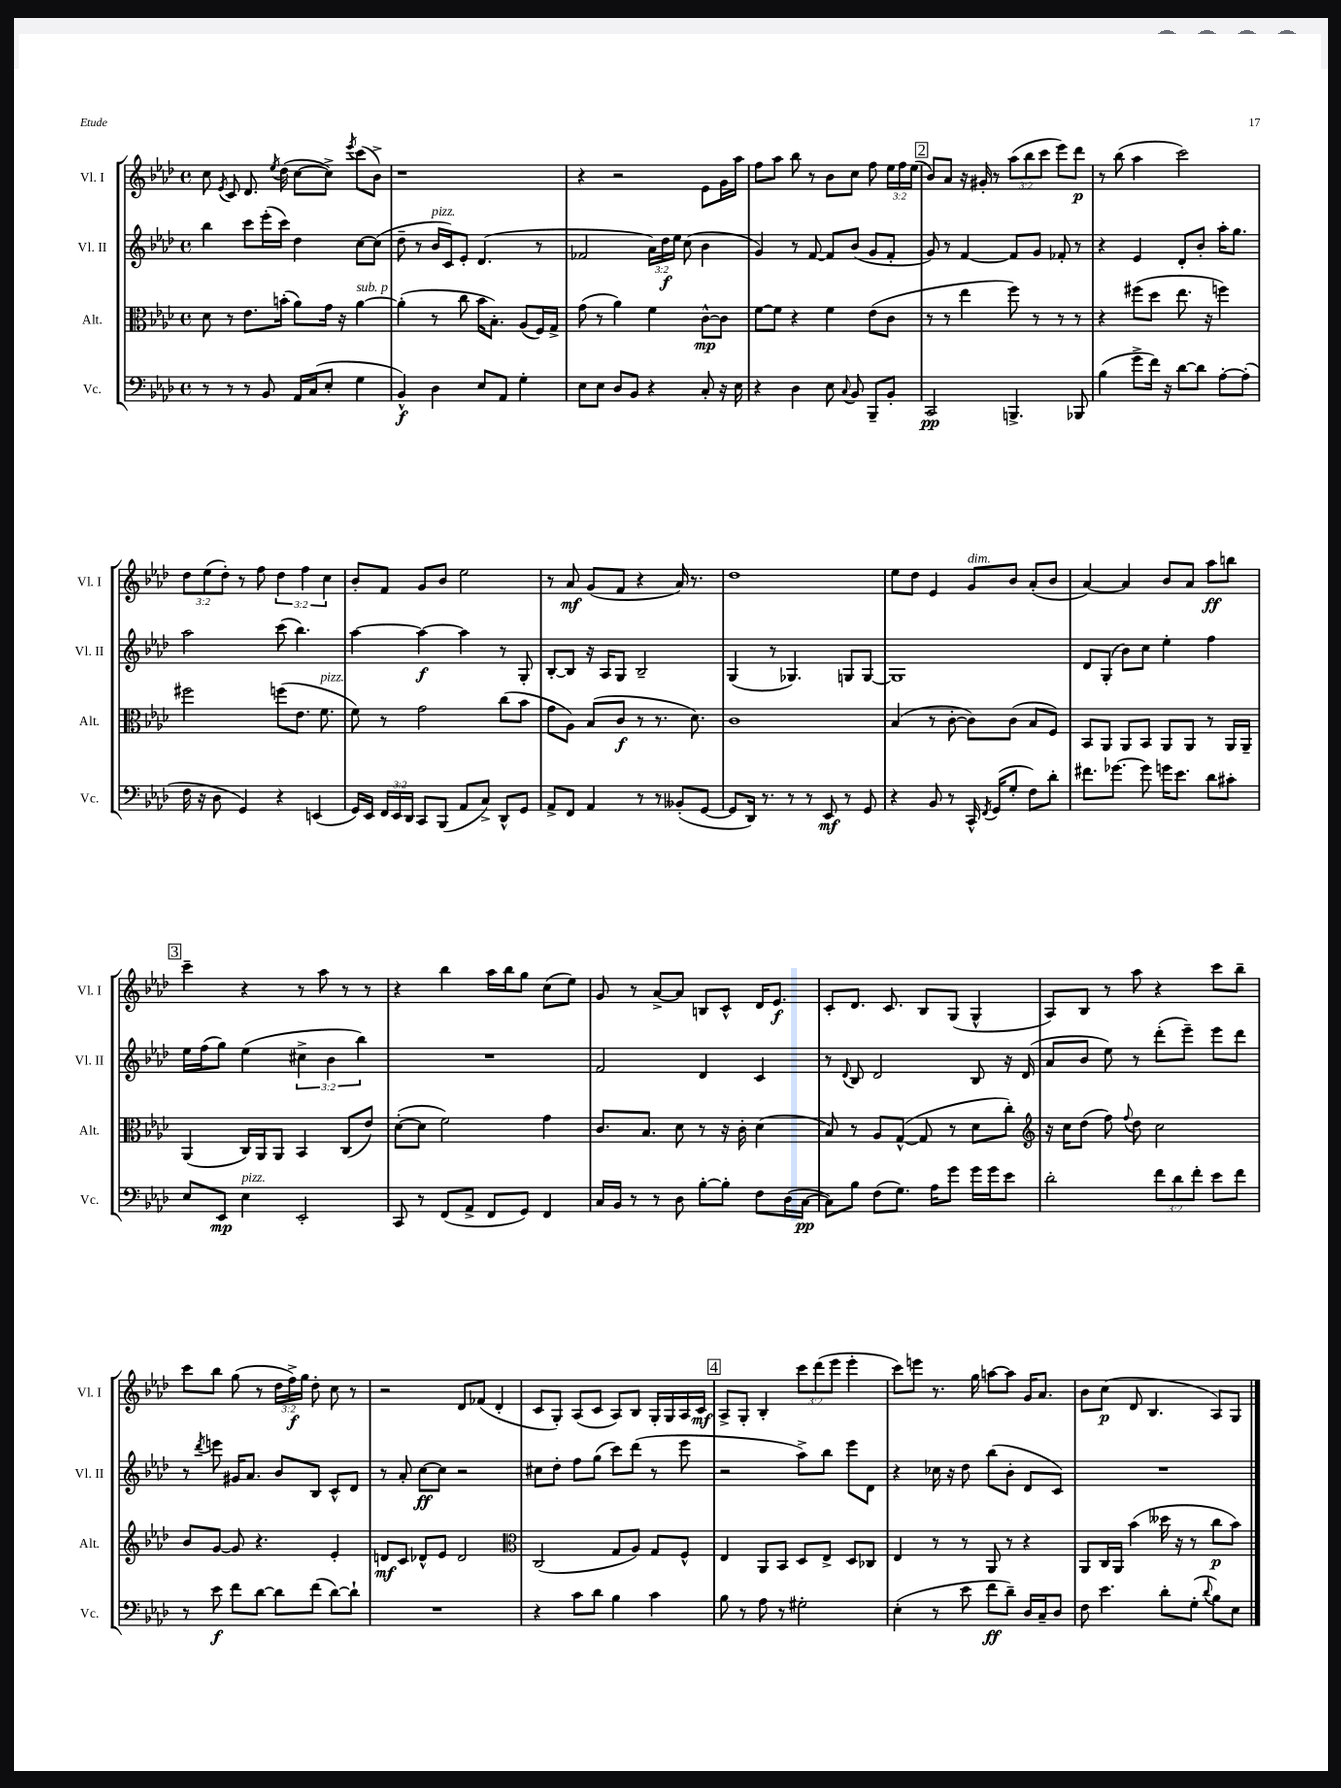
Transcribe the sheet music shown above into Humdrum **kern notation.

**kern	**dynam	**kern	**dynam	**kern	**dynam	**kern	**dynam
*part4	*part4	*part3	*part3	*part2	*part2	*part1	*part1
*staff4	*staff4	*staff3	*staff3	*staff2	*staff2	*staff1	*staff1
*I"Vc.	*	*I"Alt.	*	*I"Vl. II	*	*I"Vl. I	*
*I'Vc.	*	*I'Alt.	*	*I'Vl. II	*	*I'Vl. I	*
*clefF4	*	*clefC3	*	*clefG2	*	*clefG2	*
*k[b-e-a-d-]	*	*k[b-e-a-d-]	*	*k[b-e-a-d-]	*	*k[b-e-a-d-]	*
*M4/4	*	*M4/4	*	*M4/4	*	*M4/4	*
*met(c)	*	*met(c)	*	*met(c)	*	*met(c)	*
=88	=88	=88	=88	=88	=88	=88	=88
8r	.	8d-\	.	4bb-\	.	8cc\	.
.	.	.	.	.	.	8qe-/	.
8r	.	8r	.	.	.	8c/	.
8r	.	8.e-\L	.	8ccc\L	.	8.d-/	.
8BB-/	.	.	.	(16eee-'\L	.	.	.
.	.	.	.	.	.	8qee-/	.
.	.	(16bn'\Jk	.	16ccc\JJ)	.	(16dd-\	.
16AA-/LL	.	8a-\L)	.	4dd-\	.	[8cc\L	.
(16C/J	.	.	.	.	.	.	.
8E-'/J	.	16g\Jk	.	.	.	8cc^\J])	.
.	.	16r	.	.	.	.	.
.	.	.	.	.	.	8qeee-/	.
!	!	!LO:TX:a:i:t=sub. p	!	!	!	!	!
4G\	.	[4a-\	.	[8cc\L	.	(8ccc\L	.
.	.	.	.	(8cc\J]	.	8b-^\J)	.
=89	=89	=89	=89	=89	=89	=89	=89
4BB-^^/)	f	(4a-'\]	.	8dd-~\	.	1r	.
.	.	.	.	8r	.	.	.
!	!	!	!	!LO:TX:a:i:t=pizz.	!	!	!
4D-\	.	8r	.	16b-/LL	.	.	.
.	.	.	.	16c/J)	.	.	.
.	.	8cc\	.	8e-'/J	.	.	.
8E-/L	.	16b-\KL	.	(4.d-/	.	.	.
.	.	8.B-'\J)	.	.	.	.	.
8AA-/J	.	.	.	.	.	.	.
4G'\	.	(8A-/L	.	.	.	.	.
.	.	16F/L)	.	8r	.	.	.
.	.	16G^/JJ	.	.	.	.	.
=90	=90	=90	=90	=90	=90	=90	=90
8E-\L	.	(8g\	.	2f-X/	.	4r	.
8E-\J	.	8r	.	.	.	.	.
8D-/L	.	4a-\)	.	.	.	2r	.
8BB-/J	.	.	.	.	.	.	.
4r	.	4f\	.	24a-\LL)	.	.	.
.	.	.	.	24dd-\	f	.	.
.	.	.	.	24ee-\JJ	.	.	.
.	.	.	.	(8cc\	.	.	.
8C'/	.	[8c^^\L	mp	4b-\	.	8e-\L	.
16r	.	8c\J]	.	.	.	16g\L	.
16E-\	.	.	.	.	.	16aa-\JJ	.
=91	=91	=91	=91	=91	=91	=91	=91
4r	.	[8f\L	.	4g/)	.	8ff\L	.
.	.	8f\J]	.	.	.	8aa-\J	.
4D-\	.	4r	.	8r	.	8bb-\	.
.	.	.	.	[8f/	.	8r	.
8E-\	.	4f\	.	8f/L]	.	8b-\L	.
8qqC/	.	.	.	.	.	.	.
8BB-/	.	.	.	(8b-/J	.	8cc\J	.
8BBB-~/L	.	(8e-\L	.	8g/L	.	8ff\	.
8BB-'/J	.	8c\J	.	8f'/J	.	24ee-\LL	.
.	.	.	.	.	.	24ff\	.
.	.	.	.	.	.	(24ee-\JJ	.
!!LO:REH:place=s1:t=2
=92	=92	=92	=92	=92	=92	=92	=92
2CC/	pp	8r	.	8g/)	.	8b-/L)	.
.	.	8r	.	8r	.	8a-/J	.
.	.	4ee-\	.	[4f/	.	16r	.
.	.	.	.	.	.	16g#X'/	.
.	.	.	.	.	.	8r	.
4.BBBn^/	.	8ff\)	.	8f/L]	.	(12aa-\L	.
.	.	.	.	.	.	12bb-\	.
.	.	8r	.	8g/J	.	.	.
.	.	.	.	.	.	12ccc\J	.
.	.	8r	.	8f-X'/	.	8eee-\L)	.
8BBB-X/	.	8r	.	8r	.	8ddd-\J	p
=93	=93	=93	=93	=93	=93	=93	=93
(4B-\	.	4r	.	4r	.	8r	.
.	.	.	.	.	.	(8bb-\	.
8g^\L	.	(8ff#X\L	.	4e-/	.	4aa-\	.
16f\Jk)	.	8dd-\J	.	.	.	.	.
16r	.	.	.	.	.	.	.
[8d-\L	.	8.ee-\	.	8d-'/L	.	2ccc\)	.
8d-\J]	.	.	.	8b-'/J	.	.	.
.	.	16r	.	.	.	.	.
[8A-'\L	.	4ffn\)	.	16aa-'\KL	.	.	.
.	.	.	.	8.gg\J	.	.	.
(8A-'\J]	.	.	.	.	.	.	.
!!LO:LB:g=z
=94	=94	=94	=94	=94	=94	=94	=94
16F\	.	2ff#X\	.	2aa-\	.	12dd-\L	.
16r	.	.	.	.	.	.	.
.	.	.	.	.	.	(12ee-\	.
8D-\	.	.	.	.	.	.	.
.	.	.	.	.	.	12dd-'\J)	.
4GG/)	.	.	.	.	.	8r	.
.	.	.	.	.	.	8ff\	.
4r	.	(8ffn\L	.	(8ccc\	.	6dd-\	.
.	.	8.e-\J	.	4.bb-\)	.	.	.
.	.	.	.	.	.	6ff\	.
(4EEn/	.	.	.	.	.	.	.
!	!	!LO:TX:a:i:t=pizz.	!	!	!	!	!
.	.	8.f\	.	.	.	.	.
.	.	.	.	.	.	6cc\	.
=95	=95	=95	=95	=95	=95	=95	=95
16GG/LL)	.	8f\)	.	[4aa-\	.	8b-'/L	.
16EE-/JJ	.	.	.	.	.	.	.
24FF/LL	.	8r	.	.	.	8f/J	.
24EE-/	.	.	.	.	.	.	.
24DD-/JJ	.	.	.	.	.	.	.
8CC/L	.	2g\	.	4aa-\_	f	8g/L	.
(8BBB-/J	.	.	.	.	.	8b-/J	.
8AA-/L	.	.	.	4aa-\]	.	2ee-\	.
8C^/J)	.	.	.	.	.	.	.
8DD-^^/L	.	(8cc\L	.	8r	.	.	.
8GG/J	.	8b-\J	.	8G'/	.	.	.
=96	=96	=96	=96	=96	=96	=96	=96
8AA-^/L	.	8g\L	.	[8B-'/L	.	8r	.
8FF/J	.	8A-\J)	.	8B-/J]	.	8a-/	mf
4AA-/	.	(8B-/L	.	16r	.	(8g/L	.
.	.	.	.	16A-/KL	.	.	.
.	.	8c/J	f	8G/J	.	8f/J	.
8r	.	8r	.	2B-~/	.	4r	.
8r	.	8.r	.	.	.	.	.
(8BB--X'/L	.	.	.	.	.	16a-/)	.
.	.	8.d-\)	.	.	.	8.r	.
[8GG/J	.	.	.	.	.	.	.
=97	=97	=97	=97	=97	=97	=97	=97
8GG/L]	.	1c	.	(4G/	.	1dd-	.
16DD-/Jk)	.	.	.	.	.	.	.
8.r	.	.	.	.	.	.	.
.	.	.	.	8r	.	.	.
8r	.	.	.	4.G-X/)	.	.	.
8r	.	.	.	.	.	.	.
8EE-/	mf	.	.	.	.	.	.
8r	.	.	.	8Gn/L	.	.	.
8GG/	.	.	.	[8G/J	.	.	.
=98	=98	=98	=98	=98	=98	=98	=98
4r	.	(4B-/	.	1G]	.	8ee-\L	.
.	.	.	.	.	.	8dd-\J	.
8BB-/	.	8r	.	.	.	4e-/	.
8r	.	[8c'\	.	.	.	.	.
!	!	!	!	!	!	!LO:TX:a:i:t=dim.	!
16CC^^/	.	8c\L])	.	.	.	8g/L	.
8qFF/	.	.	.	.	.	.	.
(16GG/KL	.	.	.	.	.	.	.
8G'/J	.	(8c\J	.	.	.	8b-/J	.
8F\L)	.	8B-/L	.	.	.	(8a-'/L	.
8d-'\J	.	8F/J)	.	.	.	8b-/J	.
=99	=99	=99	=99	=99	=99	=99	=99
8.f#X\L	.	8BB-/L	.	8d-/L	.	[4a-/)	.
.	.	8AA-/J	.	(8G'/J	.	.	.
[8.g-X\J	.	.	.	.	.	.	.
.	.	8AA-/L	.	8b-\L)	.	4a-/]	.
8g-\]	.	8BB-/J	.	8cc\J	.	.	.
16gn\KL	.	8AA-/L	.	4ee-'\	.	8b-/L	.
8.e-\J	.	.	.	.	.	.	.
.	.	8AA-/J	.	.	.	8a-/J	.
8d-\L	.	8r	.	4ff\	.	8aa-\L	ff
8c#X'\J	.	16AA-/LL	.	.	.	8bbn\J	.
.	.	16AA-~/JJ	.	.	.	.	.
!!LO:LB:g=z
!!LO:REH:place=s1:t=3
=100	=100	=100	=100	=100	=100	=100	=100
8E-/L	.	(4AA-/	.	16ee-\LL	.	4ccc~\	.
.	.	.	.	(16ff\J	.	.	.
8EE-/J	mp	.	.	8gg\J)	.	.	.
!LO:TX:a:i:t=pizz.	!	!	!	!	!	!	!
4E-\	.	16C/LL)	.	(4ee-\	.	4r	.
.	.	16AA-/J	.	.	.	.	.
.	.	8AA-/J	.	.	.	.	.
2EE-'/	.	4BB-/	.	6cc#X^\	.	8r	.
.	.	.	.	.	.	8aa-\	.
.	.	.	.	6b-\	.	.	.
.	.	(8C/L	.	.	.	8r	.
.	.	.	.	6bb-\)	.	.	.
.	.	8e-/J)	.	.	.	8r	.
=101	=101	=101	=101	=101	=101	=101	=101
8CC/	.	([8d-'\L	.	1r	.	4r	.
8r	.	8d-\J]	.	.	.	.	.
(8FF/L	.	2f\)	.	.	.	4bb-\	.
8AA-^/J	.	.	.	.	.	.	.
8FF/L	.	.	.	.	.	16aa-\LL	.
.	.	.	.	.	.	16bb-\J	.
8GG/J)	.	.	.	.	.	8gg\J	.
4FF/	.	4g\	.	.	.	(8cc\L	.
.	.	.	.	.	.	8ee-\J)	.
=102	=102	=102	=102	=102	=102	=102	=102
16C/LL	.	8.c/L	.	2f/	.	8g/	.
16BB-/JJ	.	.	.	.	.	.	.
8r	.	.	.	.	.	8r	.
.	.	8.B-/J	.	.	.	.	.
8r	.	.	.	.	.	[8a-^/L	.
8D-\	.	8d-\	.	.	.	8a-/J]	.
[8B-'\L	.	8r	.	4d-/	.	8Bn/L	.
8B-'\J]	.	16r	.	.	.	8c^^/J	.
.	.	16c'\	.	.	.	.	.
8F\L	.	(4d-\	.	4c/	.	16d-/KL	.
.	.	.	.	.	.	8.e-/J	f
(16D-\L	.	.	.	.	.	.	.
[16C\JJ	pp	.	.	.	.	.	.
=103	=103	=103	=103	=103	=103	=103	=103
8C\L])	.	8B-/)	.	8r	.	8c'/L	.
.	.	.	.	8qqd-/	.	.	.
8B-\J	.	8r	.	8B-/	.	8.d-/J	.
(8F\L	.	8A-/L	.	2d-/	.	.	.
.	.	.	.	.	.	8.c/	.
8.G\J)	.	([8G^^/J	.	.	.	.	.
.	.	8G/]	.	.	.	8B-/L	.
16A-\KL	.	.	.	.	.	.	.
8g\J	.	8r	.	.	.	(8G/J	.
16g\LL	.	8d-\L	.	8B-/	.	4G^^/	.
16g\J	.	.	.	.	.	.	.
8e-\J	.	8cc'\J)	.	16r	.	.	.
.	.	.	.	(16d-/	.	.	.
=104	=104	=104	=104	=104	=104	=104	=104
*	*	*clefG2	*	*	*	*	*
2d-'\	.	16r	.	8a-/L	.	8A-/L)	.
.	.	16cc\KL	.	.	.	.	.
.	.	(8dd-\J	.	8b-/J	.	8B-/J	.
.	.	8ff\)	.	8ee-\)	.	8r	.
.	.	8qqff/	.	.	.	.	.
.	.	8dd-\	.	8r	.	8aa-\	.
12f\L	.	2cc\	.	(8ddd-'\L	.	4r	.
12d-\	.	.	.	.	.	.	.
.	.	.	.	8eee-~\J)	.	.	.
12f'\J	.	.	.	.	.	.	.
8e-\L	.	.	.	8eee-\L	.	8ccc\L	.
8f\J	.	.	.	8ddd-\J	.	8bb-~\J	.
!!LO:LB:g=z
=105	=105	=105	=105	=105	=105	=105	=105
8r	.	8b-/L	.	8r	.	8ccc\L	.
.	.	.	.	8qddd-/	.	.	.
8e-\	f	[8g/J	.	8eeen\	.	8bb-\J	.
8f\L	.	8g/]	.	16g#X/KL	.	(8gg\	.
.	.	.	.	8.a-/J	.	.	.
[8d-\J	.	4.r	.	.	.	8r	.
8d-\L]	.	.	.	8b-/L	.	24dd-\LL	.
.	.	.	.	.	.	24ff^\)	f
.	.	.	.	.	.	24gg\JJ	.
(8f\J	.	.	.	8B-/J	.	8dd-'\	.
[8d-\L)	.	4e-'/	.	8c^^/L	.	8cc\	.
8d-`\J]	.	.	.	8d-/J	.	8r	.
=106	=106	=106	=106	=106	=106	=106	=106
1r	.	8dn/L	mf	8r	.	2r	.
.	.	8c/J	.	8a-'/	.	.	.
.	.	8d-X^^/L	.	[8cc\L	ff	.	.
.	.	8e-/J	.	8cc\J]	.	.	.
.	.	2d-/	.	2r	.	8d-/L	.
.	.	.	.	.	.	(8f-X/J	.
.	.	.	.	.	.	4d-'/	.
=107	=107	=107	=107	=107	=107	=107	=107
*	*	*clefC3	*	*	*	*	*
4r	.	(2C/	.	8cc#X\L	.	8c/L	.
.	.	.	.	8dd-'\J	.	8G'/J)	.
8c\L	.	.	.	8ff\L	.	(8A-/L	.
8d-\J	.	.	.	(8gg\J	.	8c/J	.
4B-\	.	8G/L	.	8ccc\L)	.	8A-/L)	.
.	.	8A-/J)	.	(8ddd-\J	.	8B-/J	.
4c\	.	8G/L	.	8r	.	16G'/LL	.
.	.	.	.	.	.	16G/	.
.	.	8F^^/J	.	8eee-\	.	16A-/	.
.	.	.	.	.	.	16c/JJ	mf
!!LO:REH:place=s1:t=4
=108	=108	=108	=108	=108	=108	=108	=108
8B-\	.	4E-/	.	2r	.	8A-^/L	.
8r	.	.	.	.	.	8G'/J	.
8A-\	.	8AA-/L	.	.	.	4B-'/	.
8r	.	8BB-/J	.	.	.	.	.
2G#X'\	.	8D-/L	.	8aa-^\L)	.	12ccc\L	.
.	.	.	.	.	.	(12ddd-\	.
.	.	8E-^/J	.	8bb-\J	.	.	.
.	.	.	.	.	.	12eee-\J	.
.	.	8D-/L	.	8eee-\L	.	4eee-'\	.
.	.	8C-X/J	.	8d-\J	.	.	.
=109	=109	=109	=109	=109	=109	=109	=109
(4E-'\	.	4E-/	.	4r	.	8ccc\L)	.
.	.	.	.	.	.	8eeen\J	.
8r	.	8r	.	16cc-X\	.	8.r	.
.	.	.	.	16r	.	.	.
8e-\	.	8r	.	8dd-\	.	.	.
.	.	.	.	.	.	16gg\	.
8f\L	ff	8AA-/	.	(8bb-\L	.	[8aan\L	.
8d-~\J)	.	8r	.	8b-'\J	.	8aa\J]	.
16D-/LL	.	4r	.	8d-/L	.	16g/KL	.
16C~/J	.	.	.	.	.	8.a-/J	.
8D-/J	.	.	.	8c/J)	.	.	.
=110	=110	=110	=110	=110	=110	=110	=110
8F\	.	8AA-/L	.	1r	.	8b-\L	.
4.e-\	.	16C/L	.	.	.	(8cc\J	p
.	.	16AA-/JJ	.	.	.	.	.
.	.	(4b-\	.	.	.	8d-/	.
.	.	.	.	.	.	4.B-/	.
8d-'\L	.	16dd--X\	.	.	.	.	.
.	.	16r	.	.	.	.	.
(8G'\J	.	8r	.	.	.	.	.
8qqd-/	.	.	.	.	.	.	.
8B-\L)	.	8cc\L	p	.	.	8A-/L)	.
8E-\J	.	8b-\J)	.	.	.	8G/J	.
==	==	==	==	==	==	==	==
*-	*-	*-	*-	*-	*-	*-	*-
